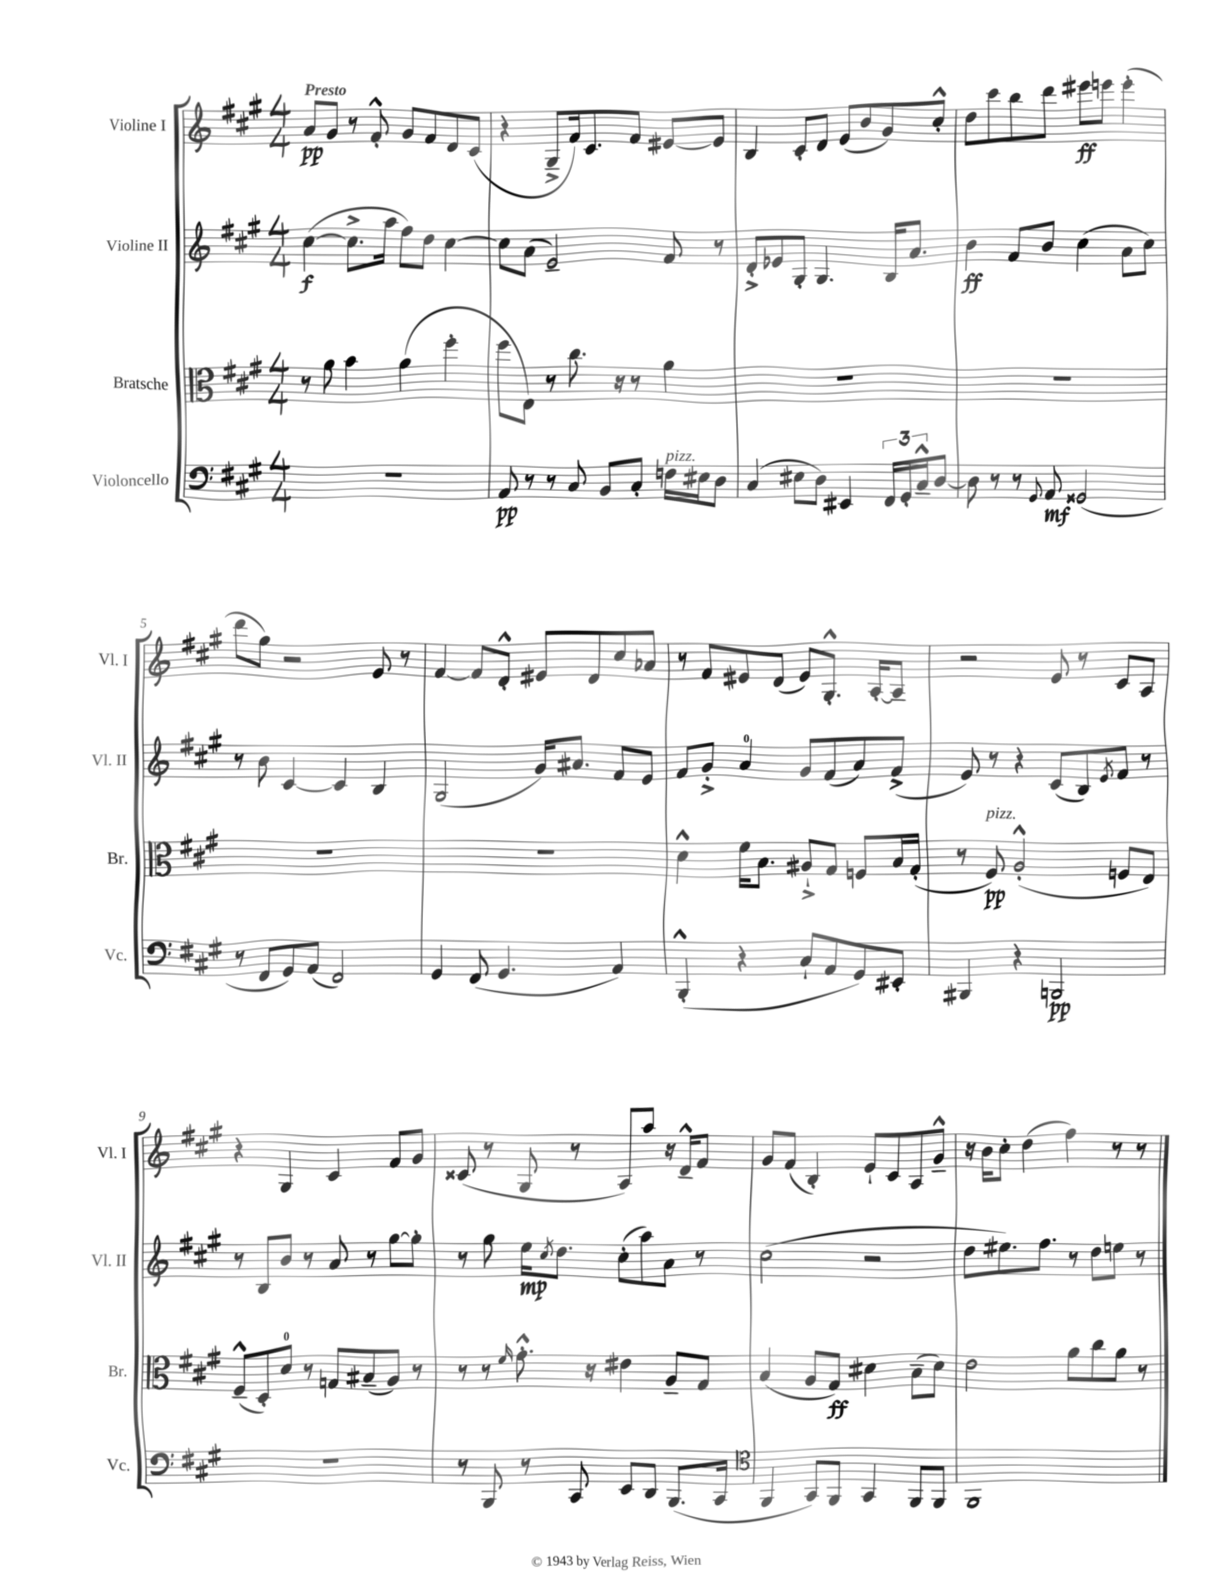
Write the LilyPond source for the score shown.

<<
\new StaffGroup <<
\new Staff = "s0" \with { instrumentName = "Violine I" shortInstrumentName = "Vl. I" } {
    \clef treble \key a \major \numericTimeSignature \time 4/4 \tempo "Presto"
    a'8\pp gis'8 r8 fis'8-.-^ gis'8 fis'8 d'8 cis'8( |
    r4 gis8---> fis'16) cis'8. fis'8 eis'8~ eis'8 |
    b4 cis'8-. d'8 e'8( b'8 gis'8) cis''8-.-^ |
    d''8 cis'''8 b''8 d'''8 eis'''8\ff e'''8 e'''4-.( |
    d'''8 gis''8) r2 e'8 r8 |
    fis'4~ fis'8 d'8-.-^ eis'8 d'8 cis''8 aes'8 |
    r8 fis'8 eis'8 d'8( eis'8) gis8.-.-^ a16~-. a8-- |
    r2 e'8 r8 cis'8 a8 |
    r4 gis4 cis'4 fis'8 gis'8 |
    cisis'8( r8 gis8 r8 a8) a''8 r16 d'16---^ fis'8 |
    gis'8 fis'8( b4-.) e'8-! cis'8 a8 gis'8---^ |
    r16 b'16 cis''8-. d''4( fis''4) r8 r8 \bar "|." |
}
\new Staff = "s1" \with { instrumentName = "Violine II" shortInstrumentName = "Vl. II" } {
    \clef treble \key a \major \numericTimeSignature \time 4/4
    cis''4~\f( cis''8.-> a''16 fis''8) d''8 cis''4~ |
    cis''8 a'8( e'2--) fis'8 r8 |
    d'8-.-> ees'8 gis8-. gis4. b16 a'8. |
    b'4\ff fis'8 b'8 cis''4( a'8 cis''8) |
    r8 b'8 cis'4~ cis'4 b4 |
    gis2( gis'16) ais'8. fis'8 e'8 |
    fis'8 gis'8-.-> a'4-0 gis'8 fis'8( a'8) fis'8->( |
    e'8) r8 r4 cis'8( b8) \acciaccatura { e'8 } fis'8 r8 |
    r8 b8 b'8 r8 a'8 r8 gis''8~ gis''8-. |
    r8 gis''8 e''16\mp \acciaccatura { cis''8 } d''8. cis''8-.( a''8) a'8 r8 |
    cis''2( r2 |
    d''8 eis''8.) fis''8. r8 d''8 e''8 r8 \bar "|." |
}
\new Staff = "s2" \with { instrumentName = "Bratsche" shortInstrumentName = "Br." } {
    \clef alto \key a \major \numericTimeSignature \time 4/4
    r8 a'8 b'4 a'4( fis''4-. |
    fis''8 e8) r8 cis''8. r16 r8 a'4 |
    R1 |
    R1 |
    R1 |
    R1 |
    d'4-^ fis'16 b8. ais8-!-> gis8 f8 b16 gis16-.( |
    r8 fis8\pp^\markup { \italic "pizz." }) a2-.-^( f8 e8) |
    fis8---^( d8-.) d'8-0 r8 g8 bis8--( a8) r8 |
    r8 r8 \grace { fis'16 } gis'8.-.-^ r16 eis'4 a8-- gis8 |
    b4( a8 gis8\ff) dis'4 b8--( dis'8) |
    e'2 a'8 cis''8 a'8 r8 \bar "|." |
}
\new Staff = "s3" \with { instrumentName = "Violoncello" shortInstrumentName = "Vc." } {
    \clef bass \key a \major \numericTimeSignature \time 4/4
    R1 |
    a,8\pp r8 r8 cis8 b,8 cis8-. f16^\markup { \italic "pizz." } eis16 d8 |
    cis4( eis8 d8) eis,4 \tuplet 3/2 { fis,16 gis,16-. cis16---^ } d8~ |
    d8 r8 r8 \appoggiatura { gis,8 } a,8\mf gisis,2( |
    r8 fis,8 gis,8) a,8( fis,2) |
    gis,4 fis,8( gis,4. a,4) |
    b,,4-.-^( r4 cis8-! a,8 gis,8) eis,8-. |
    bis,,4 r4 b,,2\pp |
    R1 |
    r8 b,,8 r8 cis,8 e,8 d,8 b,,8.( cis,16 |
    \clef tenor fis,4 gis,8) fis,8 gis,4 fis,8 fis,8 |
    fis,1 \bar "|." |
}
>>
>>
